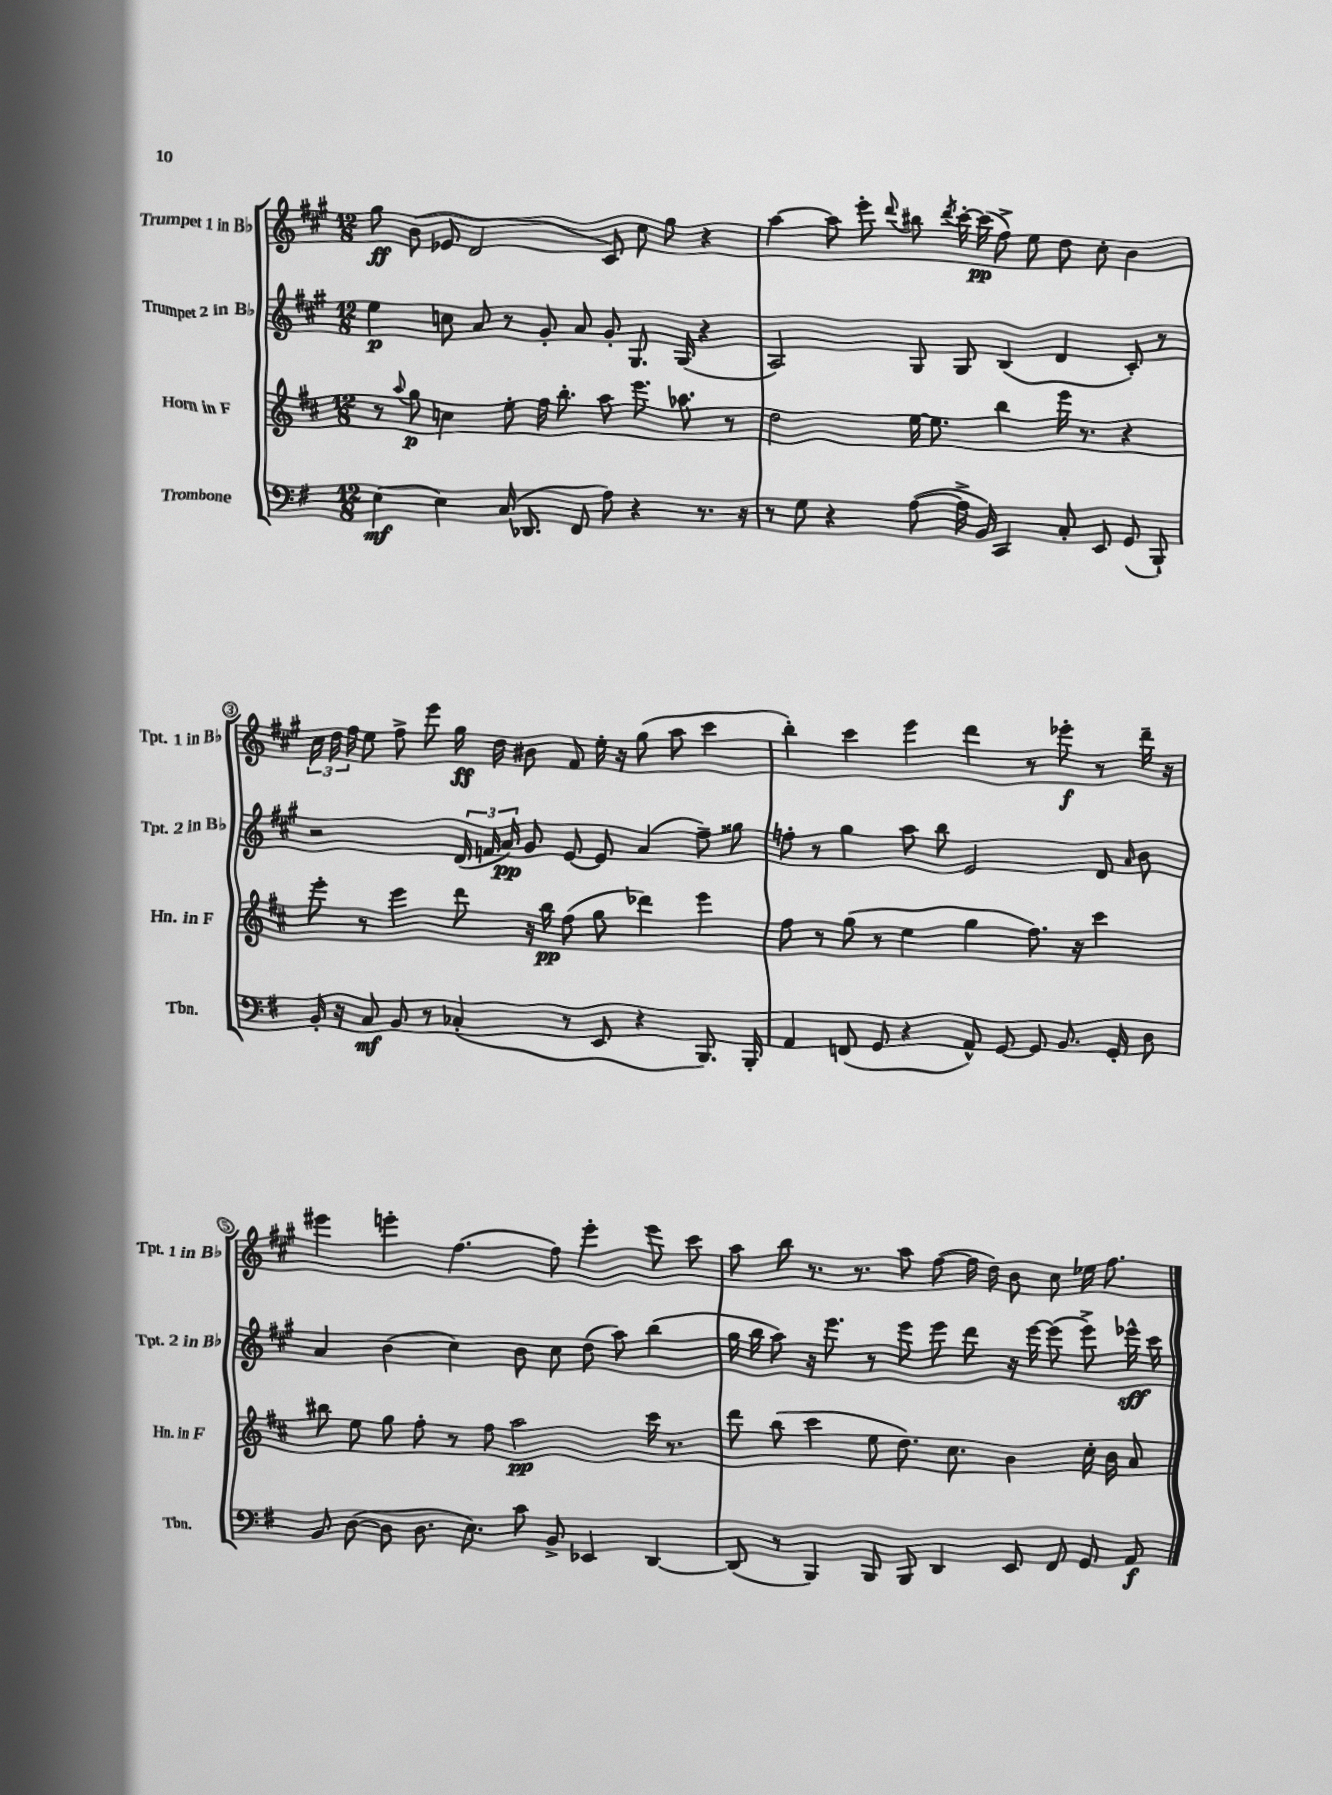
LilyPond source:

<<
\new StaffGroup <<
\new Staff = "s0" \with { instrumentName = "Trumpet 1 in Bb" shortInstrumentName = "Tpt. 1 in Bb" } {
    \clef treble \key a \major \numericTimeSignature \time 12/8
    \autoBeamOff gis''8\ff b'8( ees'8 d'2 cis'8) cis''8 gis''8 r4 |
    a''4~ a''8 e'''8-. \appoggiatura { d'''8 } bis''8 \acciaccatura { d'''8 } cis'''16~-. cis'''16\pp( fis''8->) e''8 d''8 cis''8-. b'4 |
    \tuplet 3/2 { cis''16 d''16 fis''16 } e''8 fis''8-> e'''8 gis''16\ff d''16 bis'8 fis'8 e''16-. r16 gis''8( a''8 cis'''4 |
    b''4-.) cis'''4 e'''4 d'''4 r8 ees'''8-.\f r8 d'''16-- r16 |
    eis'''4 e'''4-. fis''4.~ fis''8 e'''4-. e'''8 cis'''8 |
    a''8 b''8 r8. r8. a''8 fis''8~( fis''16 d''16) b'8 cis''8 ees''16 fis''8. \bar "|." |
}
\new Staff = "s1" \with { instrumentName = "Trumpet 2 in Bb" shortInstrumentName = "Tpt. 2 in Bb" } {
    \clef treble \key a \major \numericTimeSignature \time 12/8
    \autoBeamOff e''4\p c''8 a'8 r8 gis'8-. a'8 gis'8-. gis8. gis16( r4 |
    a2) gis8 gis8 b4( d'4 cis'8-.) r8 |
    r2 \tuplet 3/2 { d'16( f'16 a'16\pp) } gis'8 e'8~ e'8 a'4( fis''8--) gisis''8 |
    f''8-. r8 gis''4 a''8 b''8 e'2 d'8 \grace { a'16 } b'8 |
    a'4 b'4( cis''4) b'8 cis''8 d''8( a''8) b''4( |
    gis''16 b''16 a''8) r16 e'''8. r8 e'''8 e'''8 d'''8 r16 e'''16~ e'''8( e'''8->) ees'''16-^\sff cis'''16 \bar "|." |
}
\new Staff = "s2" \with { instrumentName = "Horn in F" shortInstrumentName = "Hn. in F" } {
    \clef treble \key d \major \numericTimeSignature \time 12/8
    \autoBeamOff r8 \appoggiatura { a''8 } g''8\p c''4 e''8-. fis''16 b''8.-. a''8 e'''8. aes''8. r8 |
    d''2 e''16~ e''8. b''4 e'''16 r8. r4 |
    e'''8-. r8 e'''4 d'''8 r16 b''16\pp fis''8( g''8 des'''4) e'''4 |
    fis''8 r8 g''8( r8 e''4 g''4 fis''8.) r16 cis'''4 |
    bis''8 e''8 g''8 fis''8-. r8 fis''8 a''2\pp cis'''16 r8. |
    d'''8 b''8( cis'''4 e''8 d''8.) cis''8. b'4 cis''16-. b'16 a'8 \bar "|." |
}
\new Staff = "s3" \with { instrumentName = "Trombone" shortInstrumentName = "Tbn." } {
    \clef bass \key g \major \numericTimeSignature \time 12/8
    \autoBeamOff e4~\mf e4 c16( des,8. fis,8 a8) r4 r8. r16 |
    r8 g8 r4 a8~( a16-> b,16) c,4 c8-. e,8 g,8( b,,8-!) |
    b,16-. r16 c8\mf b,8 r8 ces4-.( r8 e,8 r4 b,,8.) b,,16-. |
    a,4 f,8( g,8 r4 a,8-^) g,8~ g,8 b,8. g,16-. d8 |
    b,8 d8~( d8 d8. e8.) c'8 b,8-> ees,4 d,4~ |
    d,8( r8 b,,4) b,,8 b,,8 d,4 e,8 fis,8 g,8 a,8\f \bar "|." |
}
>>
>>
\layout { \context { \Score \override BarNumber.stencil = #(make-stencil-circler 0.1 0.3 ly:text-interface::print) } }
